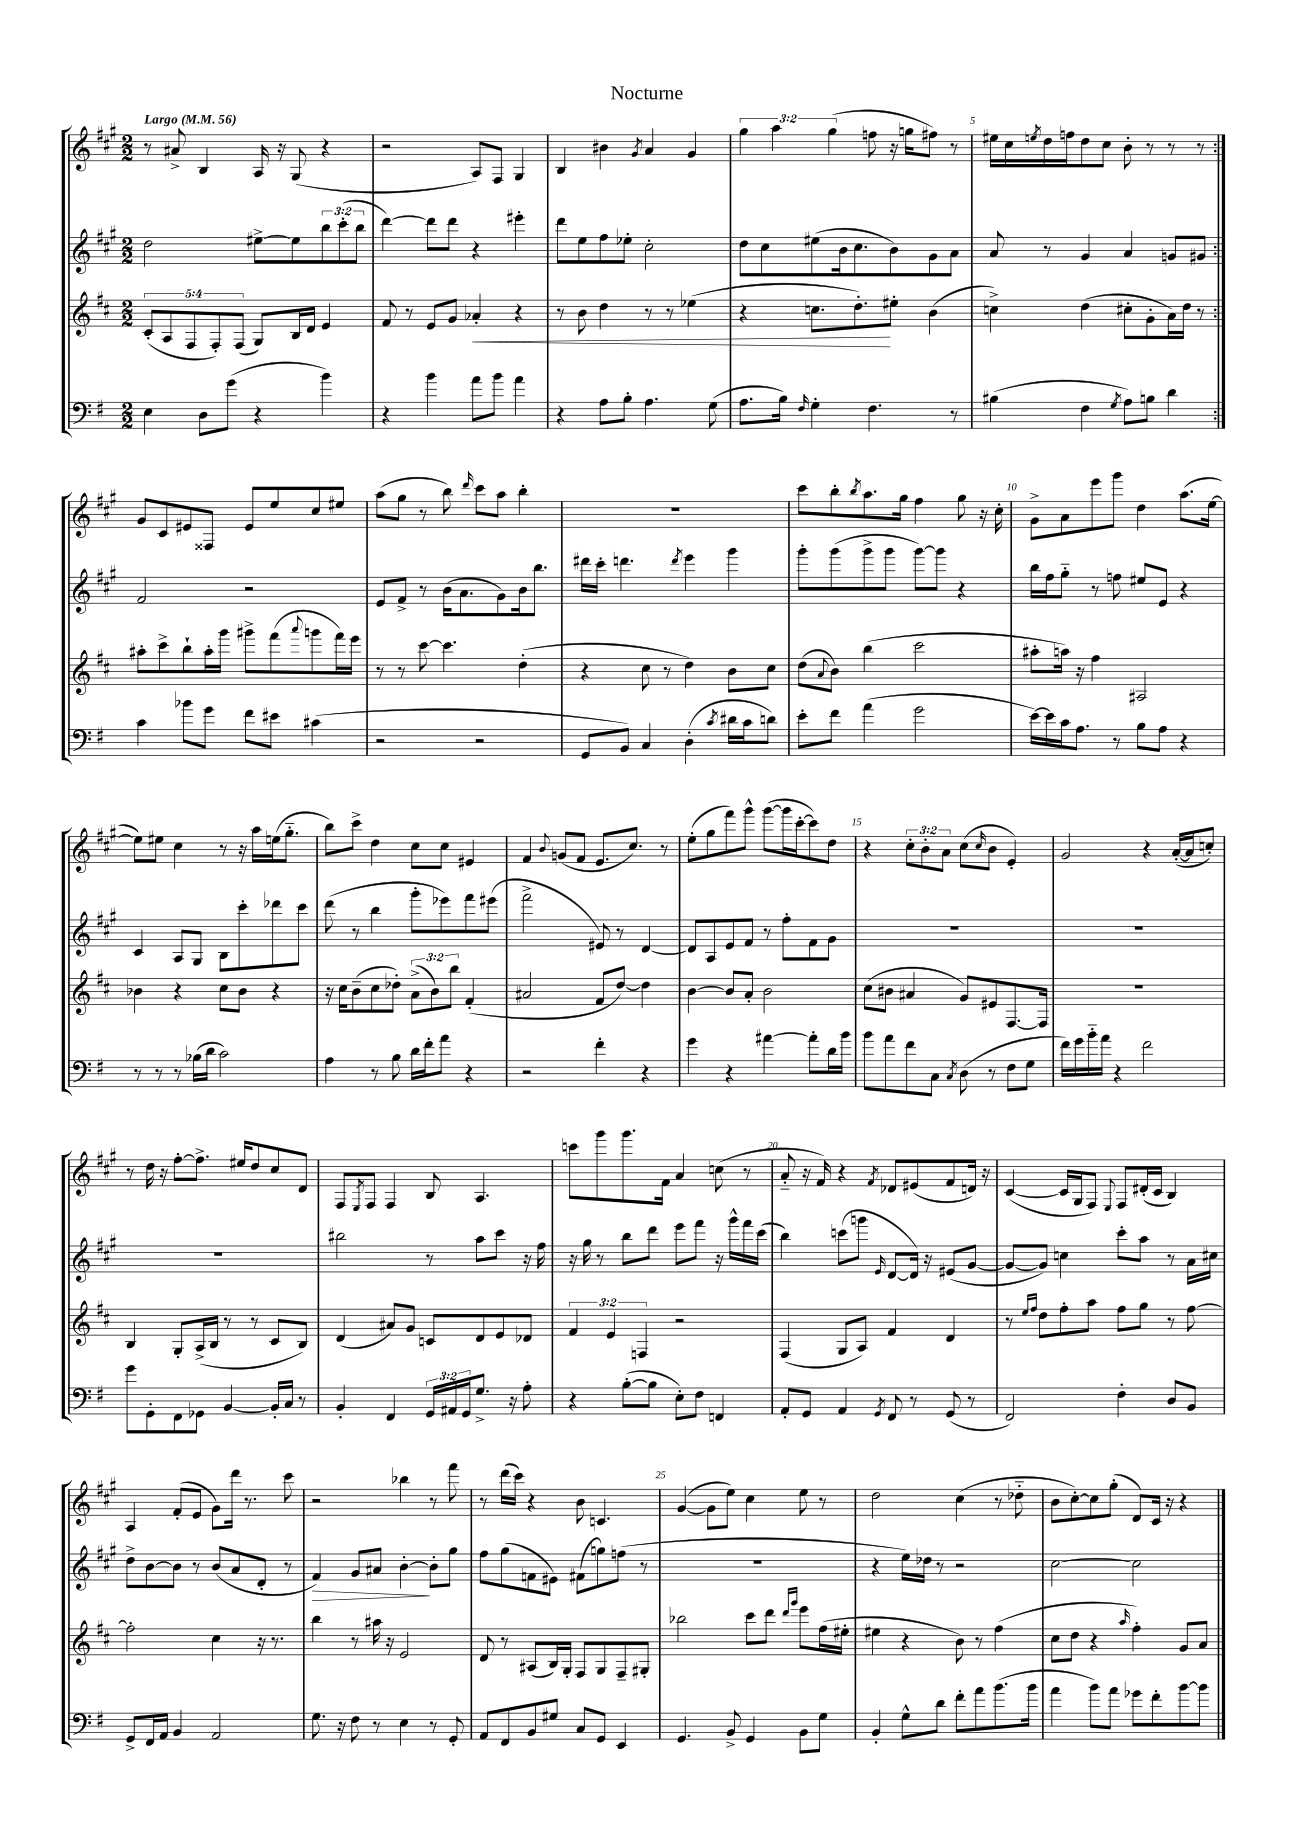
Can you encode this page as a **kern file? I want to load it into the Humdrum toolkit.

**kern	**kern	**kern	**kern
*staff4	*staff3	*staff2	*staff1
*clefF4	*clefG2	*clefG2	*clefG2
*k[f#]	*k[f#c#]	*k[f#c#g#]	*k[f#c#g#]
*M2/2	*M2/2	*M2/2	*M2/2
*MM56	*MM56	*MM56	*MM56
4E\	(10c#'/L	2dd\	8r
.	10A/	.	.
.	.	.	8a#^/
.	10F#/	.	.
8D\L	.	.	4B/
.	10F#'/)	.	.
(8g\J	.	.	.
.	(10F#/J	.	.
4r	8G/L)	[8ee#^\L	16A/
.	.	.	16r
.	16B/L	8ee#\]	(8G#/
.	16d/JJ	.	.
4b\)	4e/	12bb\	4r
.	.	(12ccc#'\	.
.	.	12bb\J	.
=	=	=	=
4r	8f#/	[4ddd\)	2r
.	8r	.	.
4b\	8e/L	8ddd\]L	.
.	8g/J	8ddd\J	.
8a\L	4a-'/	4r	8A/L)
8b\J	.	.	8F#/J
4a\	4r	4eee#'\	4G#/
=	=	=	=
4r	8r	8ddd\L	4B/
.	8b\	8ee\	.
8A\L	4dd\	8ff#\	4b#\
8B'\J	.	8ee-'\J	.
.	.	.	8qg#/
4.A\	8r	2cc#'\	4a/
.	8r	.	.
.	(4ee-\	.	4g#/
(8G\	.	.	.
=	=	=	=
8.A\L	4r	8dd\L	6gg#\
.	.	8cc#\	.
.	.	.	6aa\
16B\Jk)	.	.	.
16qqF#/	.	.	.
4G'\	8.cc\L	(8ee#\	.
.	.	.	(6gg#\
.	.	16b\k	.
.	8.dd'\)	8.cc#\	.
4.F#\	.	.	8ff\
.	8ee#'\J	8b\)	16r
.	.	.	16gg\LK
.	(4b\	8g#\	8ff#\J)
8r	.	8a\J	8r
=	=	=	=
(4B#\	4cc^\)	8a/	16ee#\LL
.	.	.	16cc#\
.	.	.	8qee/
.	.	8r	16dd\
.	.	.	16ff\J
4F#\	(4dd\	4g#/	8dd\
.	.	.	8cc#\J
8qG/	.	.	.
8A\L)	8cc#'\L	4a/	8b'\
8B\J	8g'\	.	8r
4d\	16a\L)	8g/L	8r
.	16dd\JJ	.	.
.	8r	8g#/J	8r
=:|!	=:|!	=:|!	=:|!
4c\	8aa#'\L	2f#/	8g#/L
.	8ccc#^\	.	8c#/
8b-\L	8bb`\	.	8e#/
8g\J	16aa#'\L	.	8F##/J
.	16ggg\JJ	.	.
8f#\L	8ggg#^\L	2r	8e#/L
8e#\J	(8fff#\	.	8ee/
.	8qqaaa/	.	.
(4c#\	8ggg\	.	8cc#/
.	16fff#\L)	.	8ee#/J
.	16eee\JJ	.	.
=	=	=	=
2r	8r	8e/L	(8aa\L
.	8r	8f#^/J	8gg#\J
.	[8ccc#\	8r	8r
.	4.ccc#\]	(16b\LK	8bb\)
.	.	8.a\	.
.	.	.	16qqddd/
2r	.	.	8ccc#\L
.	.	8g#\)	8aa\J
.	(4dd'\	16b\k	4bb'\
.	.	8.bb\J	.
=	=	=	=
8GG/L	4r	16ddd#\LL	1r
.	.	16ccc#'\JJ	.
8BB/J)	.	4.ddd\	.
4C/	8cc#\	.	.
.	8r	.	.
.	.	8qddd/	.
(4D'\	4dd\)	4eee\	.
8qc/	.	.	.
16d#\LL	8b\L	4ggg#\	.
16c\J	.	.	.
8d\J)	8cc#\J	.	.
=	=	=	=
8e'\L	(8dd\L	8ggg#'\L	8ccc#\L
.	8qqa/	.	.
8f#\J	8b\J)	(8ggg#\	8bb'\
.	.	.	8qbb/
(4a\	(4bb\	8ggg#^\	8.aa\
.	.	8ggg#\J	.
.	.	.	16gg#\Jk
2g\	2ccc#\	[8ggg#\L)	4ff#\
.	.	8ggg#\]J	.
.	.	4r	8gg#\
.	.	.	16r
.	.	.	16cc#'\
=	=	=	=
[16e\LL)	8aa#'\L	16bb\LL	8g#^\L
16e\]	.	16ff#\J	.
16c\J	16aa\Jk)	8gg#'~\J	8a\
8.A\J	16r	.	.
.	4ff#\	8r	8eee\
8r	.	8ff\	8ggg#\J
8B\L	2A#/	8ee#/L	4dd\
8A\J	.	8e/J	.
4r	.	4r	(8.aa\L
.	.	.	[16ee\Jk
=	=	=	=
8r	4b-\	4c#/	8ee\]L)
8r	.	.	8ee#\J
8r	4r	8A/L	4cc#\
(16B-\LL	.	8G#/J	.
16d\JJ	.	.	.
2c\)	8cc#\L	8B\L	8r
.	8b-\J	8ccc#'\	16r
.	.	.	16aa\LL
.	4r	8ddd-\	(16ee\J
.	.	.	8.gg#'~\J
.	.	8ccc#\J	.
=	=	=	=
4A\	16r	(8ddd\	8bb\L)
.	16cc#\LK	.	.
.	(8b~\	8r	8ccc#^\J
8r	8cc#\	4bb\	4dd\
8B\	8dd-'\J)	.	.
16d\LL	(12a^\L	8ggg#'\L	8cc#\L
16f#'\J	.	.	.
.	12b\)	.	.
8a\J	.	8eee-\)	8cc#\J
.	12bb\J	.	.
4r	(4f#'/	8fff#\	4e#/
.	.	(8eee#\J	.
=	=	=	=
2r	2a#/	2fff#^\	4f#/
.	.	.	8qqb/
.	.	.	(8g/L
.	.	.	8f#/J
4f#'\	8f#/L	8e#/)	8.e/L
.	[8dd/J)	8r	.
.	.	.	8.cc#/J)
4r	4dd\]	[4d/	.
.	.	.	8r
=	=	=	=
4g\	[4b\	8d/]L	(8ee'\L
.	.	8A/	8gg#\
4r	8b/]L	8e/	8fff#\)
.	8a'/J	8f#/J	8ggg#^^\J
[4a#\	2b\	8r	([8ggg#\L
.	.	8ff#'\L	16ggg#\]L
.	.	.	[16ccc#'\J
8a#'\]L	.	8f#\	8ccc#\])
16d\L	.	8g#\J	8dd\J
16b\JJ	.	.	.
=	=	=	=
8b\L	(8cc#\L	1r	4r
8a\	8b#\J	.	.
8f#\	4a#/	.	12cc#'\L
.	.	.	12b'\
8C\J	.	.	.
.	.	.	12a\J
8qC/	.	.	.
(8D\	8g/L)	.	(8cc#\L
.	.	.	16qqcc#/
8r	8e#/	.	8b\J
8F#\L	[8.F#/	.	4e'/)
8G\J	.	.	.
.	16F#/]Jk	.	.
=	=	=	=
16f#\LL)	1r	1r	2g#/
16g\	.	.	.
16b'~\	.	.	.
16a\JJ	.	.	.
4r	.	.	.
2f#\	.	.	4r
.	.	.	([16a'/LL
.	.	.	16a/]J
.	.	.	8cc'/J)
=	=	=	=
8g\L	4B/	1r	8r
8GG'\	.	.	16dd\
.	.	.	16r
8FF#\	8G'/L	.	[8ff#'\L
8GG-\J	(16A^/L	.	8.ff#^\]J
.	16B/JJ	.	.
[4BB/	8r	.	.
.	.	.	16ee#/LK
.	8r	.	8dd/
16BB'/]LL	8c#/L	.	8cc#/
16C/JJ	.	.	.
8r	8B/J)	.	8d/J
=	=	=	=
4BB'/	(4d/	2bb#\	8F#/L
.	.	.	8qE/
.	.	.	8F#/J
4FF#/	8a#/L)	.	4F#/
.	8g/J	.	.
24GG/LL	8c/L	8r	8B/
24AA#/	.	.	.
24GG/J	.	.	.
8.G^/J	8d/	8aa\L	4.A/
.	8e/	8ccc#\J	.
16r	.	.	.
8A'\	8d-/J	16r	.
.	.	16ff#\	.
=	=	=	=
4r	6f#/	16r	8ccc\L
.	.	16gg#\	.
.	.	8r	8ggg#\
.	6e/	.	.
([8B'\L	.	8bb\L	8.ggg#\
.	6F/	.	.
8B\]J	.	8ddd\J	.
.	.	.	16f#\Jk
8E'\L)	2r	8eee\L	4a/
8F#\J	.	8fff#\J	.
4FF/	.	16r	(8cc\
.	.	16ggg#^^\LL	.
.	.	16fff#\	8r
.	.	(16ccc#\JJ	.
=	=	=	=
8AA'/L	(4F#/	4bb\)	8a'~/
8GG/J	.	.	16r
.	.	.	16f#/)
4AA/	8G/L	(8ccc\L	4r
.	8A/J)	8ggg\J	.
8qGG/	.	16qqe/	8qf#/
8FF#/	4f#/	[8d/L	8d-/L
8r	.	16d/]Jk)	(8e#/
.	.	16r	.
(8GG/	4d/	(8e#/L	8f#/
8r	.	[8g#/J	16d/Jk)
.	.	.	16r
=	=	=	=
2FF#/)	8r	8g#/_L	([4c#/
.	16qqee/LL	.	.
.	16qqff#/JJ	.	.
.	8dd\L	8g#/]J)	.
.	8ff#'\	4cc\	16c#/]LL
.	.	.	16G#/J
.	8aa\J	.	8F#/J)
.	.	.	8qqE/
4F#'\	8ff#\L	8ccc#'\L	8F#/L
.	8gg\J	8aa\J	(16d#'/L
.	.	.	16c#/JJ
8D/L	8r	8r	4B/)
8BB/J	[8ff#\	16a\LL	.
.	.	16cc#\JJ	.
=	=	=	=
8GG^/L	2ff#'\]	8dd^\L	4A/
16FF#/L	.	[8b\	.
16AA/JJ	.	.	.
4BB/	.	8b\]J	(8f#'/L
.	.	8r	8e/J
2AA/	4cc#\	(8b/L	8g#\L)
.	.	8a/	16ddd\Jk
.	.	.	8.r
.	16r	8d'/J	.
.	8.r	.	.
.	.	8r	8ccc#\
=	=	=	=
8.G\	4bb\	4f#/)	2r
16r	.	.	.
8F#\	8r	8g#/L	.
8r	16aa#\	8a#/J	.
.	16r	.	.
4E\	2e/	[4b'\	4bb-\
8r	.	8b'\]L	8r
8GG'/	.	8gg#\J	8fff#\
=	=	=	=
8AA/L	8d/	8ff#\L	8r
8FF#/	8r	(8gg#\	(16ddd\LL
.	.	.	16ccc#\JJ)
8BB/	(8A#/L	8f\	4r
8G#/J	16B/L)	8e#\J)	.
.	16G'/JJ	.	.
8C/L	8F#/L	(8f#\L	8b\
8GG/J	8G/	8gg\)	4.c/
4EE/	8F#~/	(8ff\J	.
.	8G#'/J	8r	.
=	=	=	=
4.GG/	2bb-\	1r	([4g#/
.	.	.	8g#\]L
8BB^/	.	.	8ee\J)
4GG/	8ccc#\L	.	4cc#\
.	8ddd\J	.	.
.	16qqddd/LL	.	.
.	16qqggg/JJ	.	.
8BB\L	8eee\L	.	8ee\
8G\J	(16ff#\L	.	8r
.	16ee#'\JJ	.	.
=	=	=	=
4BB'/	4ee#\	4r	2dd\
8G^^\L	4r	16ee\LL)	.
.	.	16dd-\JJ	.
8d\J	.	8r	.
8f#'\L	8b\)	2r	(4cc#\
8a\	8r	.	.
(8.b\	(4ff#\	.	8r
.	.	.	8dd-'~\
16b\Jk	.	.	.
=	=	=	=
4a\	8cc#\L	[2cc#\	8b\L
.	8dd\J	.	[8cc#'\)
8b\L)	4r	.	8cc#\]
8a\J	.	.	(8gg#'\J
.	16qqaa/	.	.
8g-\L	4ff#'\)	2cc#\]	8d/L)
8f#'\	.	.	16c#/Jk
.	.	.	16r
[8b\	8g/L	.	4r
8b\]J	8a/J	.	.
==	==	==	==
*-	*-	*-	*-
